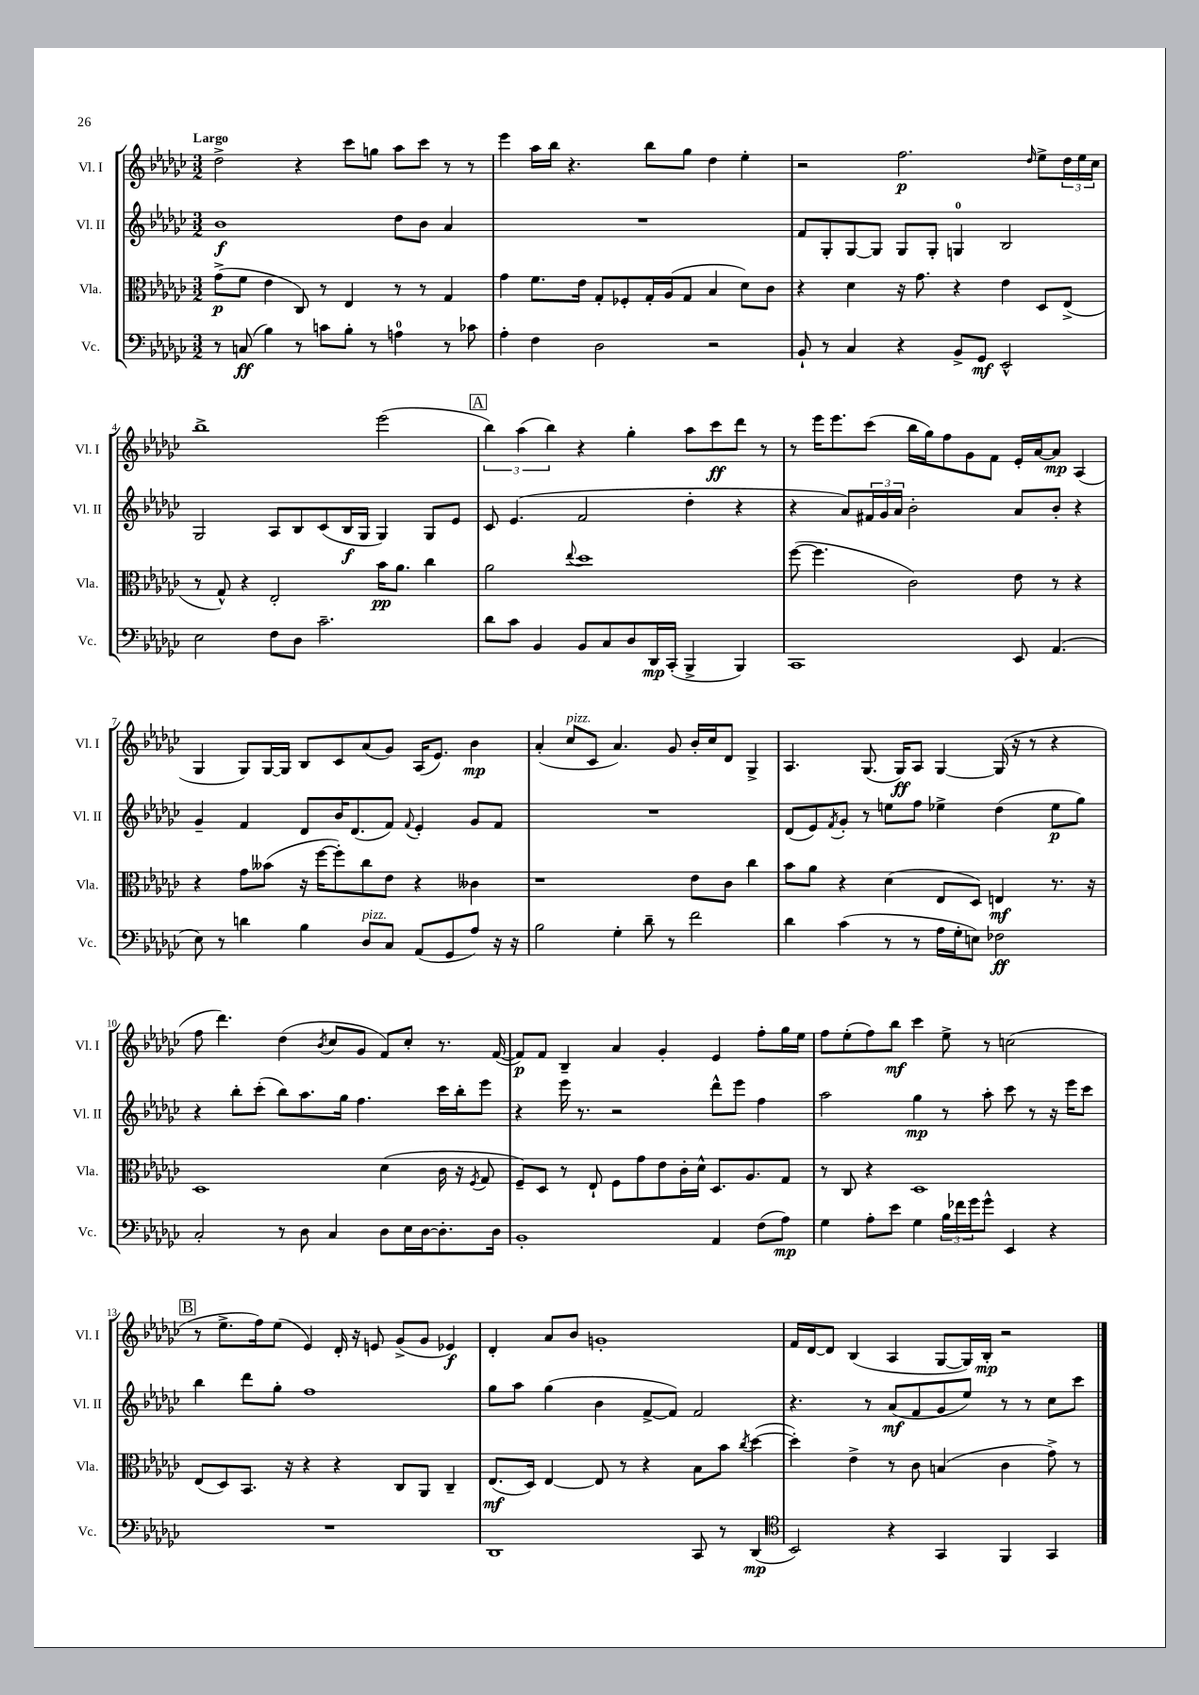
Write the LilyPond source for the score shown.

<<
\new StaffGroup <<
\new Staff = "s0" \with { instrumentName = "Vl. I" shortInstrumentName = "Vl. I" } {
    \clef treble \key ges \major \numericTimeSignature \time 3/2 \tempo "Largo"
    des''2-> r4 ces'''8 g''8 aes''8 ces'''8 r8 r8 |
    ees'''4 aes''16 bes''16 r4. bes''8 ges''8 des''4 ees''4-. |
    r2 f''2.\p \grace { des''16 } ees''8-> \tuplet 3/2 { des''16 ees''16 ces''16 } |
    bes''1-> ees'''2( |
    \mark \markup { \box "A" } \tuplet 3/2 { bes''4) aes''4( bes''4) } r4 ges''4-. aes''8 ces'''8\ff des'''8 r8 |
    r8 ees'''16 ees'''8. ces'''8( bes''16 ges''16) f''8 ges'8 f'8 ees'16-. aes'16~ aes'8\mp aes4( |
    ges4 ges8) ges16~ ges16 bes8 ces'8 aes'8( ges'8) aes16( ees'8.) bes'4\mp |
    aes'4-.( ces''8^\markup { \italic "pizz." } ces'8 aes'4.) ges'8 bes'16-. ces''16 des'8 ges4-> |
    aes4. ges8.( ges16\ff) aes8 ges4~ ges16( r16 r8 r4 |
    f''8 des'''4.) des''4( \acciaccatura { bes'8 } ces''8 ges'8 f'8) ces''8-. r8. f'16~( |
    f'8\p) f'8 bes4-- aes'4 ges'4-. ees'4 f''8-. ges''16 ees''16 |
    f''8 ees''8-.( f''8) bes''8\mf ces'''4 ees''8-> r8 c''2( |
    \mark \markup { \box "B" } r8 ees''8.-> f''16) ees''8( ees'4) des'16-. r16 e'8 ges'8->( ges'8 ees'4\f) |
    des'4-. aes'8 bes'8 g'1-. |
    f'16 des'16~ des'8 bes4( aes4 ges8~ ges16) bes16-.\mp r2 \bar "|." |
}
\new Staff = "s1" \with { instrumentName = "Vl. II" shortInstrumentName = "Vl. II" } {
    \clef treble \key ges \major \numericTimeSignature \time 3/2
    bes'1\f des''8 bes'8 aes'4 |
    R1. |
    f'8 ges8-. ges8~ ges8 ges8 ges8-. g4-0 bes2 |
    ges2 aes8 bes8 ces'8( bes16\f ges16 ges4) ges8 ees'8 |
    \mark \markup { \box "A" } ces'8 ees'4.( f'2 des''4-. r4 |
    r4 aes'8) \tuplet 3/2 { fis'16 ges'16 aes'16 } bes'2-. aes'8 bes'8-. r4 |
    ges'4-- f'4 des'8 bes'16 des'8.( f'8) \appoggiatura { f'8 } ees'4-. ges'8 f'8 |
    R1. |
    des'8( ees'8) \acciaccatura { f'8 } ges'8-. r8 e''8 f''8 ees''4-> des''4( ees''8\p ges''8) |
    r4 bes''8-. ces'''8-.( bes''8) aes''8. ges''16 f''4. ces'''16 bes''16-. ees'''8 |
    r4 ees'''16 r8. r2 des'''8-^ ees'''8 f''4 |
    aes''2 ges''4\mp r8 aes''8-. ces'''8 r8 r16 ees'''16 ces'''8 |
    \mark \markup { \box "B" } bes''4 des'''8 ges''8-. f''1 |
    ges''8 aes''8 ges''4( bes'4 f'8~-> f'8) f'2 |
    r4. r8 aes'8\mf( f'8 ges'8 ees''8) r8 r8 ces''8 ces'''8 \bar "|." |
}
\new Staff = "s2" \with { instrumentName = "Vla." shortInstrumentName = "Vla." } {
    \clef alto \key ges \major \numericTimeSignature \time 3/2
    ges'8->\p( f'8 ees'4 ces8) r8 ees4 r8 r8 ges4 |
    ges'4 f'8. ees'16 ges8-. fes8-. ges16-. aes16( ges8 bes4 des'8) ces'8 |
    r4 des'4 r16 ges'8. r4 ees'4 des8 ees8->( |
    r8 ges8-^) r4 ees2-. bes'16\pp aes'8. ces''4 |
    \mark \markup { \box "A" } aes'2 \appoggiatura { ees''8 } des''1 |
    f''8~( f''4. ces'2) ees'8 r8 r4 |
    r4 ges'8 beses'8( r16 f''16~ f''8-.) ces''8 ees'8 r4 ceses'4 |
    r1 ees'8 ces'8 ces''4 |
    bes'8 aes'8 r4 des'4( ees8 des8) e4\mf r8. r16 |
    des1 des'4( ces'16 r16 \acciaccatura { f8 } ges8 |
    f8--) des8 r8 ees8-! f8 ges'8 ees'8 ces'16-. des'16-^ des8. aes8. ges8 |
    r8 ces8 r4 des1 |
    \mark \markup { \box "B" } ees8( des8) bes,8. r16 r4 r4 ces8 aes,8 ces4-- |
    ees8.\mf( des16) ees4~ ees8 r8 r4 bes8 bes'8 \acciaccatura { ces''8 } des''4~( |
    des''4-.) ees'4-> r8 ces'8 b4( ces'4 ges'8->) r8 \bar "|." |
}
\new Staff = "s3" \with { instrumentName = "Vc." shortInstrumentName = "Vc." } {
    \clef bass \key ges \major \numericTimeSignature \time 3/2
    r8 c8\ff( bes4) r8 c'8 bes8-. r8 a4-0 r8 ces'8 |
    aes4-. f4 des2 r2 |
    bes,8-! r8 ces4 r4 bes,8-> ges,8\mf ees,2-^ |
    ees2 f8 des8 ces'2.-- |
    \mark \markup { \box "A" } des'8 ces'8 bes,4 bes,8 ces8 des8 des,16\mp ces,16-.( bes,,4-> bes,,4) |
    ces,1 ees,8 aes,4.( |
    ees8) r8 d'4 bes4 des8^\markup { \italic "pizz." } ces8 aes,8( ges,8 aes8) r16 r16 |
    bes2 ges4-. des'8-- r8 f'2 |
    des'4 ces'4( r8 r8 aes16 ges16-. e8) fes2\ff |
    ces2-. r8 des8 ces4 des8 ees16 des16~ des8.-. des16 |
    bes,1-. aes,4 f8( aes8\mp) |
    ges4 aes8-. ees'8 ges4 \tuplet 3/2 { bes16 fes'16 ges'16 } ges'8-^ ees,4 r4 |
    \mark \markup { \box "B" } R1. |
    des,1 ces,8 r8 des,4\mp( |
    \clef tenor bes,2) r4 ges,4 f,4 ges,4 \bar "|." |
}
>>
>>
